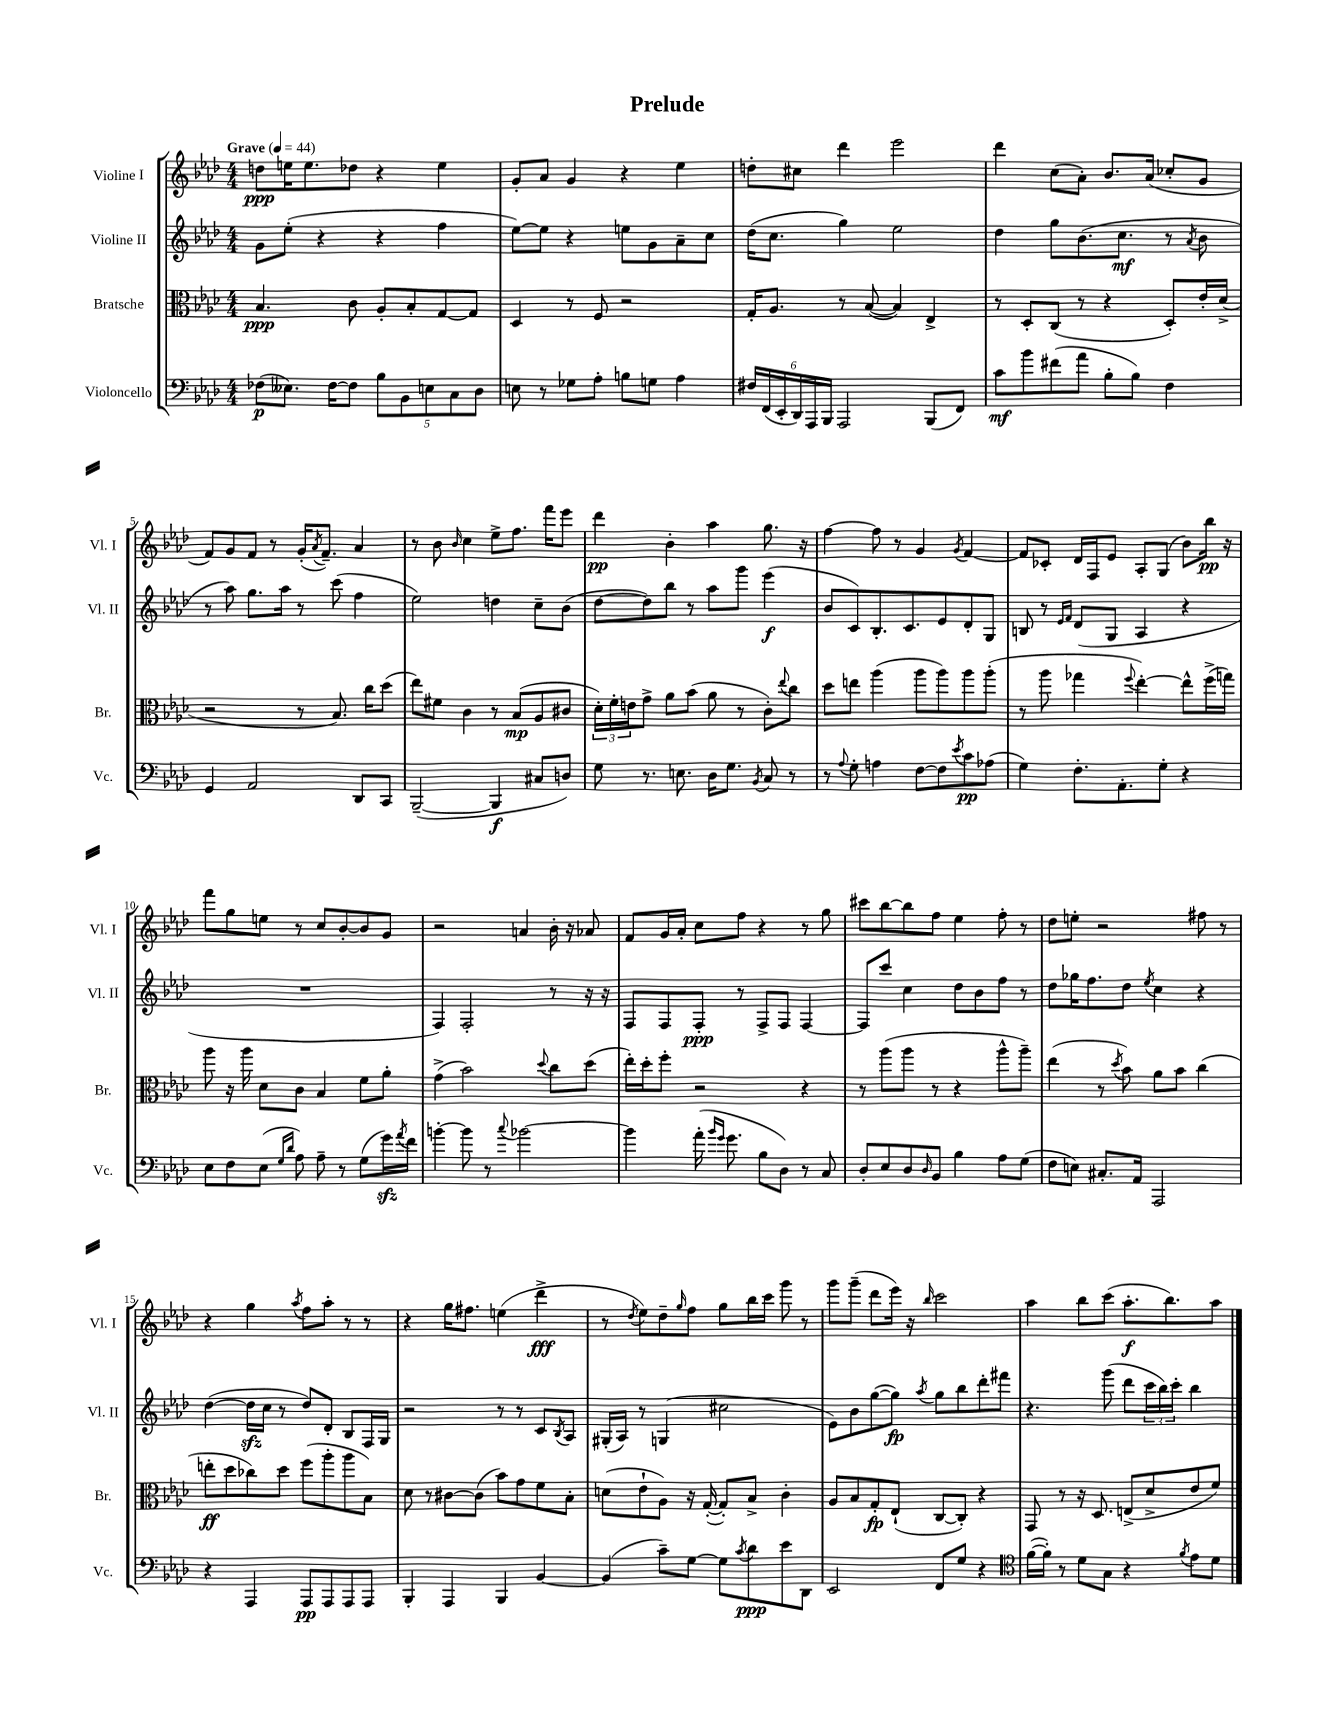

**kern	**kern	**kern	**kern
*staff4	*staff3	*staff2	*staff1
*clefF4	*clefC3	*clefG2	*clefG2
*k[b-e-a-d-]	*k[b-e-a-d-]	*k[b-e-a-d-]	*k[b-e-a-d-]
*M4/4	*M4/4	*M4/4	*M4/4
*MM44	*MM44	*MM44	*MM44
(8F-\L	4.B-/	8g\L	8dd\L
8.E--\J)	.	(8ee-'\J	16ee\K
.	.	.	8.ee\
.	.	4r	.
[16F-\LK	.	.	.
8F-\]J	8c\	.	8dd-\J
10B-\L	8A-'/L	4r	4r
10BB-\	.	.	.
.	8B-'/	.	.
10E\	.	.	.
.	[8G/	4ff\	4ee\
10C\	.	.	.
.	8G/]J	.	.
10D-\J	.	.	.
=	=	=	=
8E\	4D-/	[8ee-\L)	8g'/L
8r	.	8ee-\]J	8a-/J
8G-\L	8r	4r	4g/
8A-'\J	8F/	.	.
8B\L	2r	8ee\L	4r
8G\J	.	8g\	.
4A-\	.	8a-~\	4ee-\
.	.	8cc\J	.
=	=	=	=
24F#/LL	16G'/LK	(16dd-\LK	8dd'\L
(24FF/	.	.	.
.	8.A-/J	8.cc\J	.
24EE-'/	.	.	.
24DD-/)	.	.	8cc#\J
24AAA-/	.	.	.
24BBB-/JJ	.	.	.
2AAA-/	8r	4gg\)	4ddd-\
.	([8B-/	.	.
.	4B-/])	2ee-\	2eee-\
(8BBB-/L	4E-^/	.	.
8FF/J)	.	.	.
=	=	=	=
8c\L	8r	4dd-\	4ddd-\
8b-\	8D-'/L	.	.
(8f#\	(8C/J	8gg\L	(8cc\L
8a-\J	8r	(8.b-\	8a-'\J)
8B-'\L	4r	.	8.b-/L
.	.	8.cc\J	.
8B-\J)	.	.	.
.	.	.	(16a-/Jk
4F\	8D-'/L)	8r	8cc-'/L
.	.	8qa-/	.
.	16e-'/L	8b-\	8g/J
.	(16d-^/JJ	.	.
=	=	=	=
4GG/	2r	8r	8f/L)
.	.	8aa-\)	8g/
2AA-/	.	8.gg\L	8f/J
.	.	.	8r
.	.	16aa-\Jk	.
.	8r	8r	(16g'/LK
.	.	.	8qa-/
.	.	.	8.f~/J)
.	8.B-/)	(8ccc\	.
8DD-/L	.	4ff\	4a-/
.	16cc\LK	.	.
8CC/J	(8dd-\J	.	.
=	=	=	=
([2BBB-~/	8ee-\L)	2ee-\)	8r
.	8f#\J	.	8b-\
.	.	.	16qqb-/
.	4c\	.	4cc\
4BBB-/]	8r	4dd\	8ee-^\L
.	(8B-/L	.	8.ff\J
8C#/L	8A-/	8cc~\L	.
.	.	.	16fff\LK
8D/J)	8c#/J	(8b-\J	8eee-\J
=	=	=	=
8G\	24d-'\LL)	[8dd-\L	4ddd-\
.	24f'\	.	.
.	24e\J	.	.
8.r	8g^\J	8dd-\])	.
.	8a-\L	8bb-\J	4b-'\
8.E\	.	.	.
.	(8b-\J	8r	.
16D-\LK	8a-\	8aa-\L	4aa-\
8.G\J	.	.	.
.	8r	8ggg\J	.
8qBB-/	.	.	.
8C/	8c'\L)	(4eee-\	8.gg\
.	8qqee-/	.	.
8r	8cc\J	.	.
.	.	.	16r
=	=	=	=
8r	8dd-\L	8b-/L	[4ff\
8qqA-/	.	.	.
8G'\	8ee\J	8c/)	.
4A\	(4aa-\	8.B-'/	8ff\]
.	.	.	8r
.	.	8.c/	.
[8F\L	8aa-\L	.	4g/
8F\]	8aa-\)	8e-/	.
8qe-/	.	.	8qg/
8c\	8aa-\	8d-'/	[4f/
(8A-\J	(8aa-'\J	8G/J	.
=	=	=	=
4G\)	8r	8B/	8f/]L
.	8aa-\	8r	8c-'/J
.	.	16qqe-/LL	.
.	.	16qqf/JJ	.
8.F'\L	4gg-\	(8d-/L	16d-/LL
.	.	.	16F/J
.	.	8G/J	8e-/J
8.AA-'\	.	.	.
.	8qqff/	.	.
.	[4ee-'\)	4A-/	8A-'/L
8G'\J	.	.	(8G/J
4r	8ee-^^\]L	4r	8b-\L)
.	(16ff^\L	.	16bb-\Jk
.	16gg\JJ)	.	16r
=	=	=	=
8E-\L	8aa-\	1r	8fff\L
8F\	16r	.	8gg\
.	16aa-\	.	.
(8E-\J	8d-\L	.	8ee\J
16qqG/LL	.	.	.
16qqd-/JJ	.	.	.
8A-\)	8c\J	.	8r
8A-~\	4B-/	.	8cc/L
8r	.	.	[8b-'/
(8G\L	8f\L	.	8b-/]
16g\L)	8a-'\J	.	8g/J
8qa-/	.	.	.
16f\JJ	.	.	.
=	=	=	=
[4b'\	(4g^\	4F/)	2r
8b\]	2b-\)	2F'/	.
8r	.	.	.
8qqcc/	.	.	.
[2b-\	.	.	4a/
.	8qqdd-/	.	.
.	8cc\L	8r	16b-'\
.	.	.	16r
.	(8dd-\J	16r	8a-/
.	.	16r	.
=	=	=	=
4b-\]	16ee-'\LL)	8F/L	8f/L
.	16dd-'\J	.	.
.	8ff'\J	8F/	16g/L
.	.	.	16a-'/JJ
(16a-'\	2r	8F'/J	8cc\L
16qqb-/LL	.	.	.
16qqg/JJ	.	.	.
8.g\	.	.	.
.	.	8r	8ff\J
8B-\L	.	8F^/L	4r
8D-\J)	.	8F/J	.
8r	4r	[4F/	8r
8C/	.	.	8gg\
=	=	=	=
8D-'/L	8r	8F/]L	8ccc#\L
8E-/	(8aa-\L	8ccc/J	[8bb-\
8D-/	8aa-\J	4cc\	8bb-\]
16qqD-/	.	.	.
8BB-/J	8r	.	8ff\J
4B-\	4r	8dd-\L	4ee-\
.	.	8b-\	.
8A-\L	8aa-^^\L	8ff\J	8ff'\
(8G\J	8aa-~\J)	8r	8r
=	=	=	=
8F\L	(4ee-\	8dd-\L	8dd-\L
8E\J)	.	16gg-\K	8ee'\J
.	.	8.ff\	.
8.C#'/L	8r	.	2r
.	8qdd-/	.	.
.	8b-\)	8dd-\J	.
16AA-/Jk	.	.	.
.	.	8qee-/	.
2AAA-/	8a-\L	4cc\	.
.	8b-\J	.	.
.	(4cc\	4r	8ff#\
.	.	.	8r
=	=	=	=
4r	8ee'\L	([4dd-\	4r
.	8dd-\	.	.
4AAA-/	8cc-\)	16dd-\]LL	4gg\
.	.	16cc\JJ	.
.	8dd-\J	8r	.
.	.	.	8qaa-/
8AAA-/L	(8ff\L	8dd-/L)	8ff\L
8AAA-/	8aa-'\	8d-'/J	8aa-'\J
8AAA-/	8aa-\	8B-/L	8r
8AAA-/J	8B-\J)	16F/L	8r
.	.	16G/JJ	.
=	=	=	=
4BBB-'/	8d-\	2r	4r
.	8r	.	.
4AAA-/	[8c#\L	.	16gg\LK
.	.	.	8.ff#\J
.	(8c#\]J	.	.
4BBB-/	8b-\L)	8r	(4ee\
.	8g\	8r	.
[4BB-/	8f\	8c/L	4ddd-^\
.	.	8qB-/	.
.	8B-'\J	8A-/J	.
=	=	=	=
(4BB-/]	(8d\L	(16G#'/LL	8r
.	.	16A-/JJ)	.
.	.	.	8qdd-/
.	8e-`\	8r	8ee-\L)
8c~\L)	8A-\J)	(4G/	8dd-~\
.	.	.	16qqgg/
[8G\J	16r	.	8ff\J
.	([16G'/	.	.
8G\]L	8G'/]L)	2cc#\	8gg\L
8qc/	.	.	.
8d-\	8B-^/J	.	16bb-\L
.	.	.	16ccc\JJ
8e-\	4c'\	.	8ggg\
8DD-\J	.	.	8r
=	=	=	=
2EE-/	8A-/L	8e-\L)	8ggg\L
.	8B-/	8b-\	(8ggg~\J
.	8G'/	([8gg\	8ddd-\L
.	(8E-`/J	8gg\]J)	16eee-\Jk)
.	.	.	16r
.	.	8qaa-/	16qqbb-/
8FF/L	[8C/L	8gg\L	2ccc\
8G/J	8C'/]J)	8bb-\	.
4r	4r	8ddd-'\	.
.	.	8fff#\J	.
=	=	=	=
*clefC4	*	*	*
([16f\LL	8GG/	4.r	4aa-\
16f'\]JJ)	.	.	.
8r	8r	.	.
8d-\L	16r	.	8bb-\L
.	8.D-/	.	.
8G\J	.	(8ggg\	(8ccc\J
4r	(8E^/L	8ddd-\L	8.aa-'\L
.	8d-^/	24ccc\L	.
.	.	24bb-\)	.
.	.	.	8.bb-\)
.	.	24ccc'\JJ	.
8qf/	.	.	.
8e-\L	8e-/	4bb-\	.
8d-\J	8f/J)	.	8aa-\J
==	==	==	==
*-	*-	*-	*-
